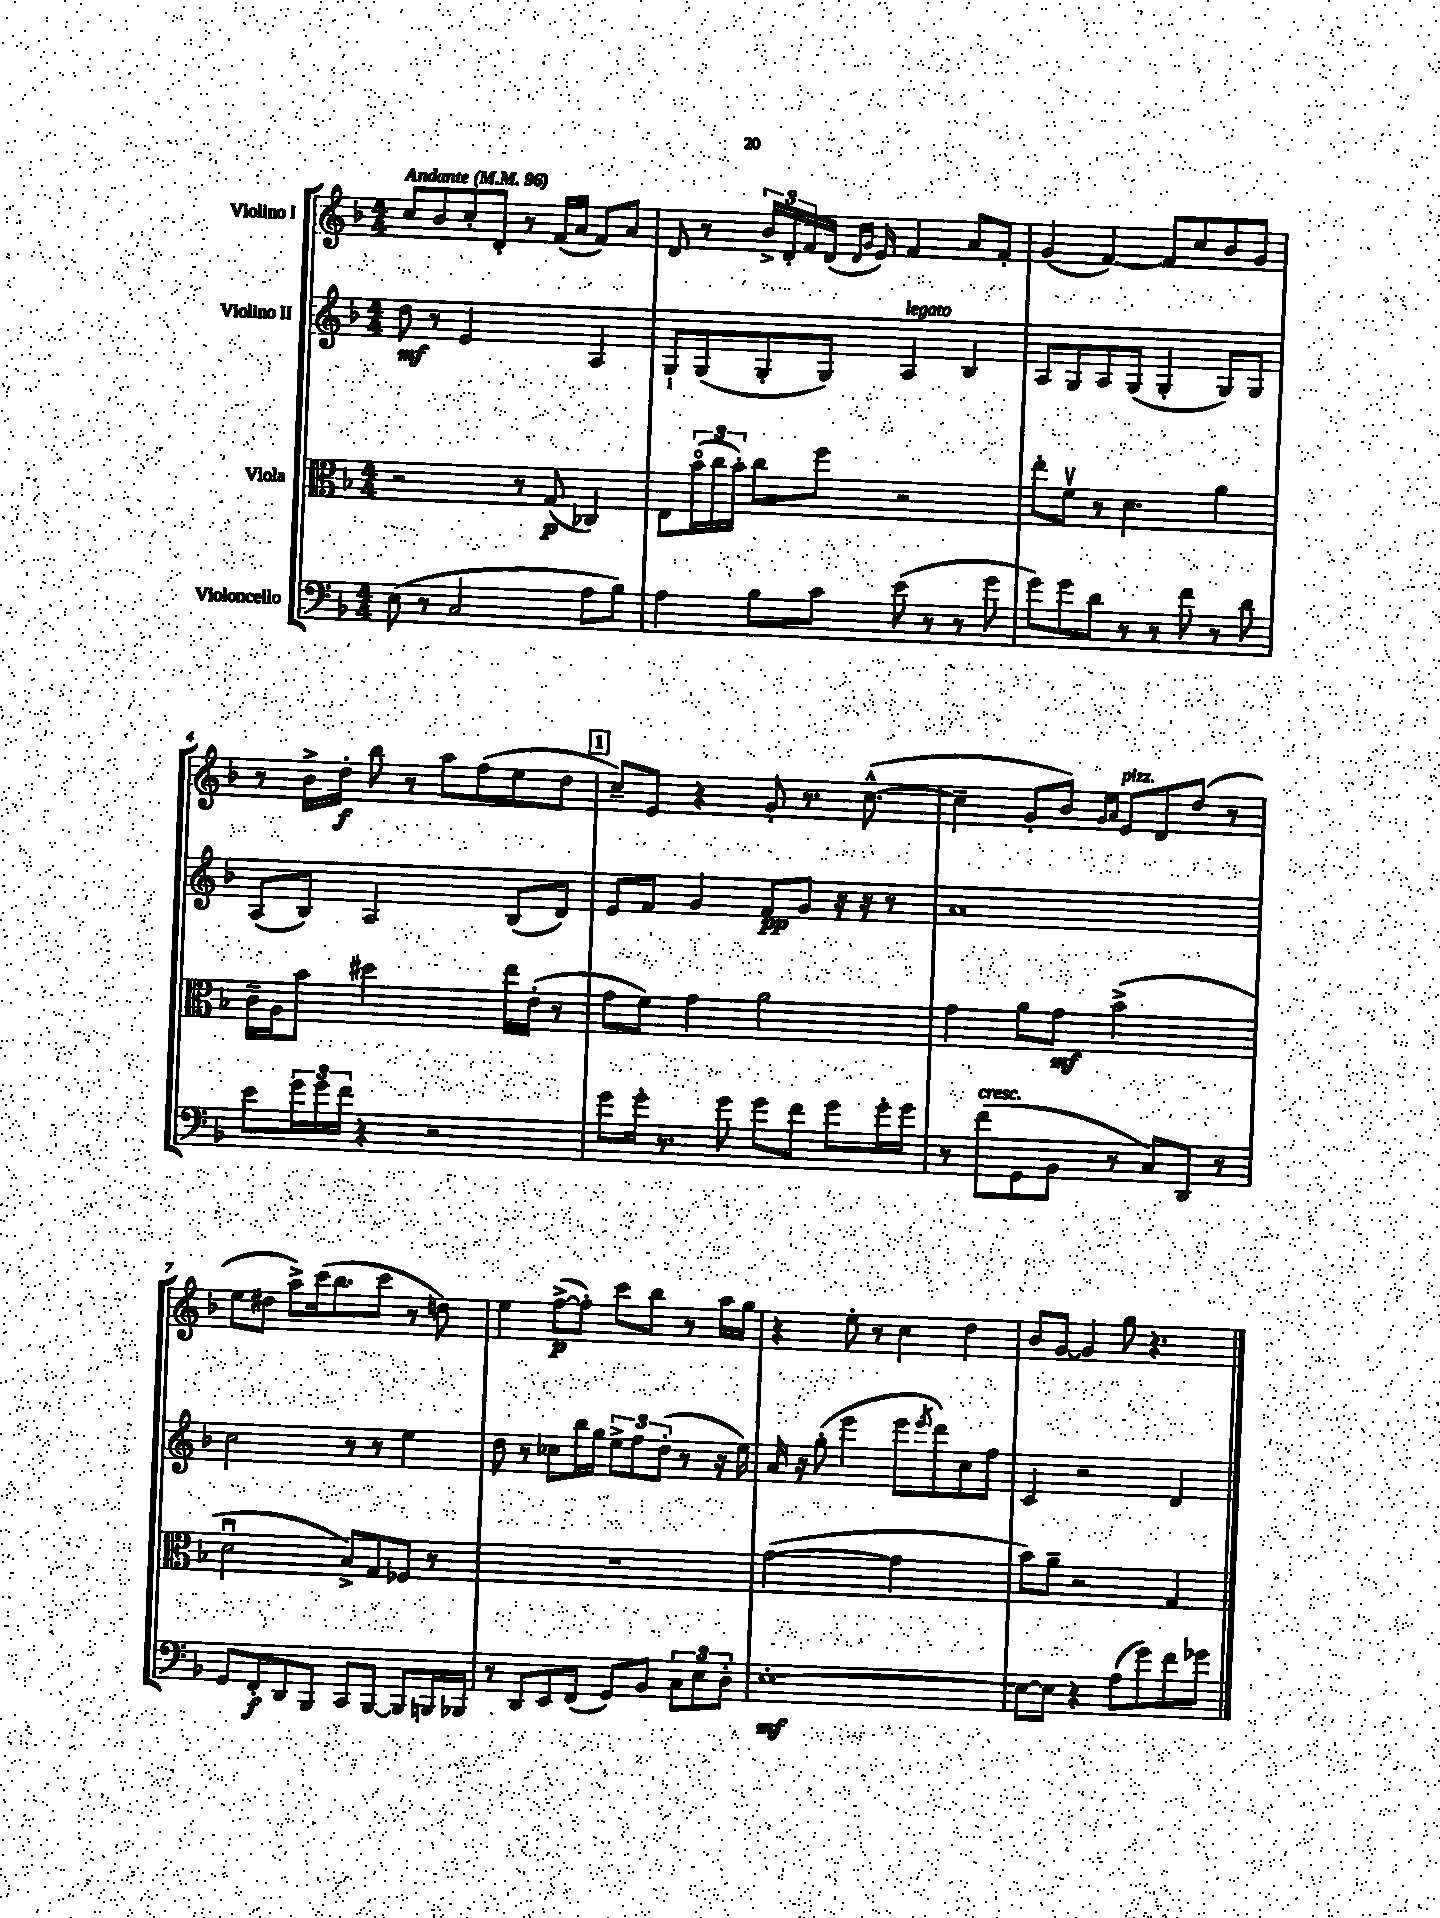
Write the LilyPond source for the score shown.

<<
\new StaffGroup <<
\new Staff = "s0" \with { instrumentName = "Violino I" } {
    \clef treble \key f \major \numericTimeSignature \time 4/4 \tempo "Andante" 4 = 96
    c''8 bes'8 c''8-. d'8-. r8 f'16( a'16 f'8) a'8 |
    d'8 r8 \tuplet 3/2 { bes'16-> d'16-. f'16 } d'16( \grace { d'16 g'16 } e'16) f'4 a'8 f'8-. |
    g'4( f'4~) f'8 c''8 bes'8 g'8 |
    r8 bes'16-> d''16-.\f bes''8 r8 a''8 f''8( e''8 d''8 |
    \mark \markup { \box "1" } c''8--) e'8 r4 g'8-. r8. c''8.~-^( |
    c''4-- g'8-. bes'8) \grace { g'16 a'16 } e'8^\markup { \italic "pizz." } d'8 d''8( r8 |
    e''8 dis''8 a''8->) c'''16( bes''8. c'''8 r8 d''8) |
    e''4 f''8~->\p( f''8-.) c'''8 bes''8 r8 a''16 g''16 |
    r4 e''8-. r8 c''4 d''4 |
    bes'8 g'8~ g'4 g''8 r4. \bar "|." |
}
\new Staff = "s1" \with { instrumentName = "Violino II" } {
    \clef treble \key f \major \numericTimeSignature \time 4/4
    d''8\mf r8 e'2 a4 |
    g8-! g8( g8-. g8) a4^\markup { \italic "legato" } bes4 |
    a8 g8 a8 g8( g4-. g8) g8 |
    a8( bes8) a2 bes8( d'8) |
    \mark \markup { \box "1" } e'8 f'8 g'4 f'8\pp g'8 r16 r16 r8 |
    a'1 |
    c''2 r8 r8 e''4 |
    d''8 r8 ces''8 bes''16 g''16 \tuplet 3/2 { e''8-> f''8 d''8-.( } r8 r16 e''16) |
    a'16 r16 g''8-.( e'''4 e'''8 \acciaccatura { e'''8 } d'''8) c''8 f''8 |
    c'4 r2 d'4 \bar "|." |
}
\new Staff = "s2" \with { instrumentName = "Viola" } {
    \clef alto \key f \major \numericTimeSignature \time 4/4
    r2 r8 g8\p( ces4) |
    e8 \tuplet 3/2 { bes'16\flageolet( c''16 bes'16-.) } c''8 f''8 r2 |
    e''8-. f'8\upbow r8 d'4. a'4 |
    c'16-- a16 bes'8 dis''2 e''16 e'16-.( r8 |
    \mark \markup { \box "1" } g'8 f'8) g'4 a'2 |
    g'4 a'8 g'8\mf bes'2->( |
    d'2\downbow bes8->) g8 fes8 r8 |
    R1 |
    g'2~( g'2 |
    bes'8) a'8-- r2 g4 \bar "|." |
}
\new Staff = "s3" \with { instrumentName = "Violoncello" } {
    \clef bass \key f \major \numericTimeSignature \time 4/4
    e8( r8 c2 a8 bes8) |
    a4 bes8 c'8 e'8( r8 r8 g'8 |
    g'8) g'8 d'8 r8 r8 f'8 r8 d'8 |
    e'8 \tuplet 3/2 { g'16 g'16 f'16 } r4 r2 |
    \mark \markup { \box "1" } g'8 g'16-. r8. g'8 g'8 f'8 g'8 g'16-. g'16 |
    r8 f'8^\markup { \italic "cresc." }( g,8 bes,8 r8 c8) d,8 r8 |
    g,8 f,8-.\f d,8 bes,,8 c,8 bes,,8~ bes,,8 b,,16 bes,,16 |
    r8 d,8 e,8 f,8( g,8) bes,8 \tuplet 3/2 { c8 e8 d8-. } |
    e1~-.\mf |
    e8~ e8 r4 a8( g'8) f'8 ges'8 \bar "|." |
}
>>
>>
